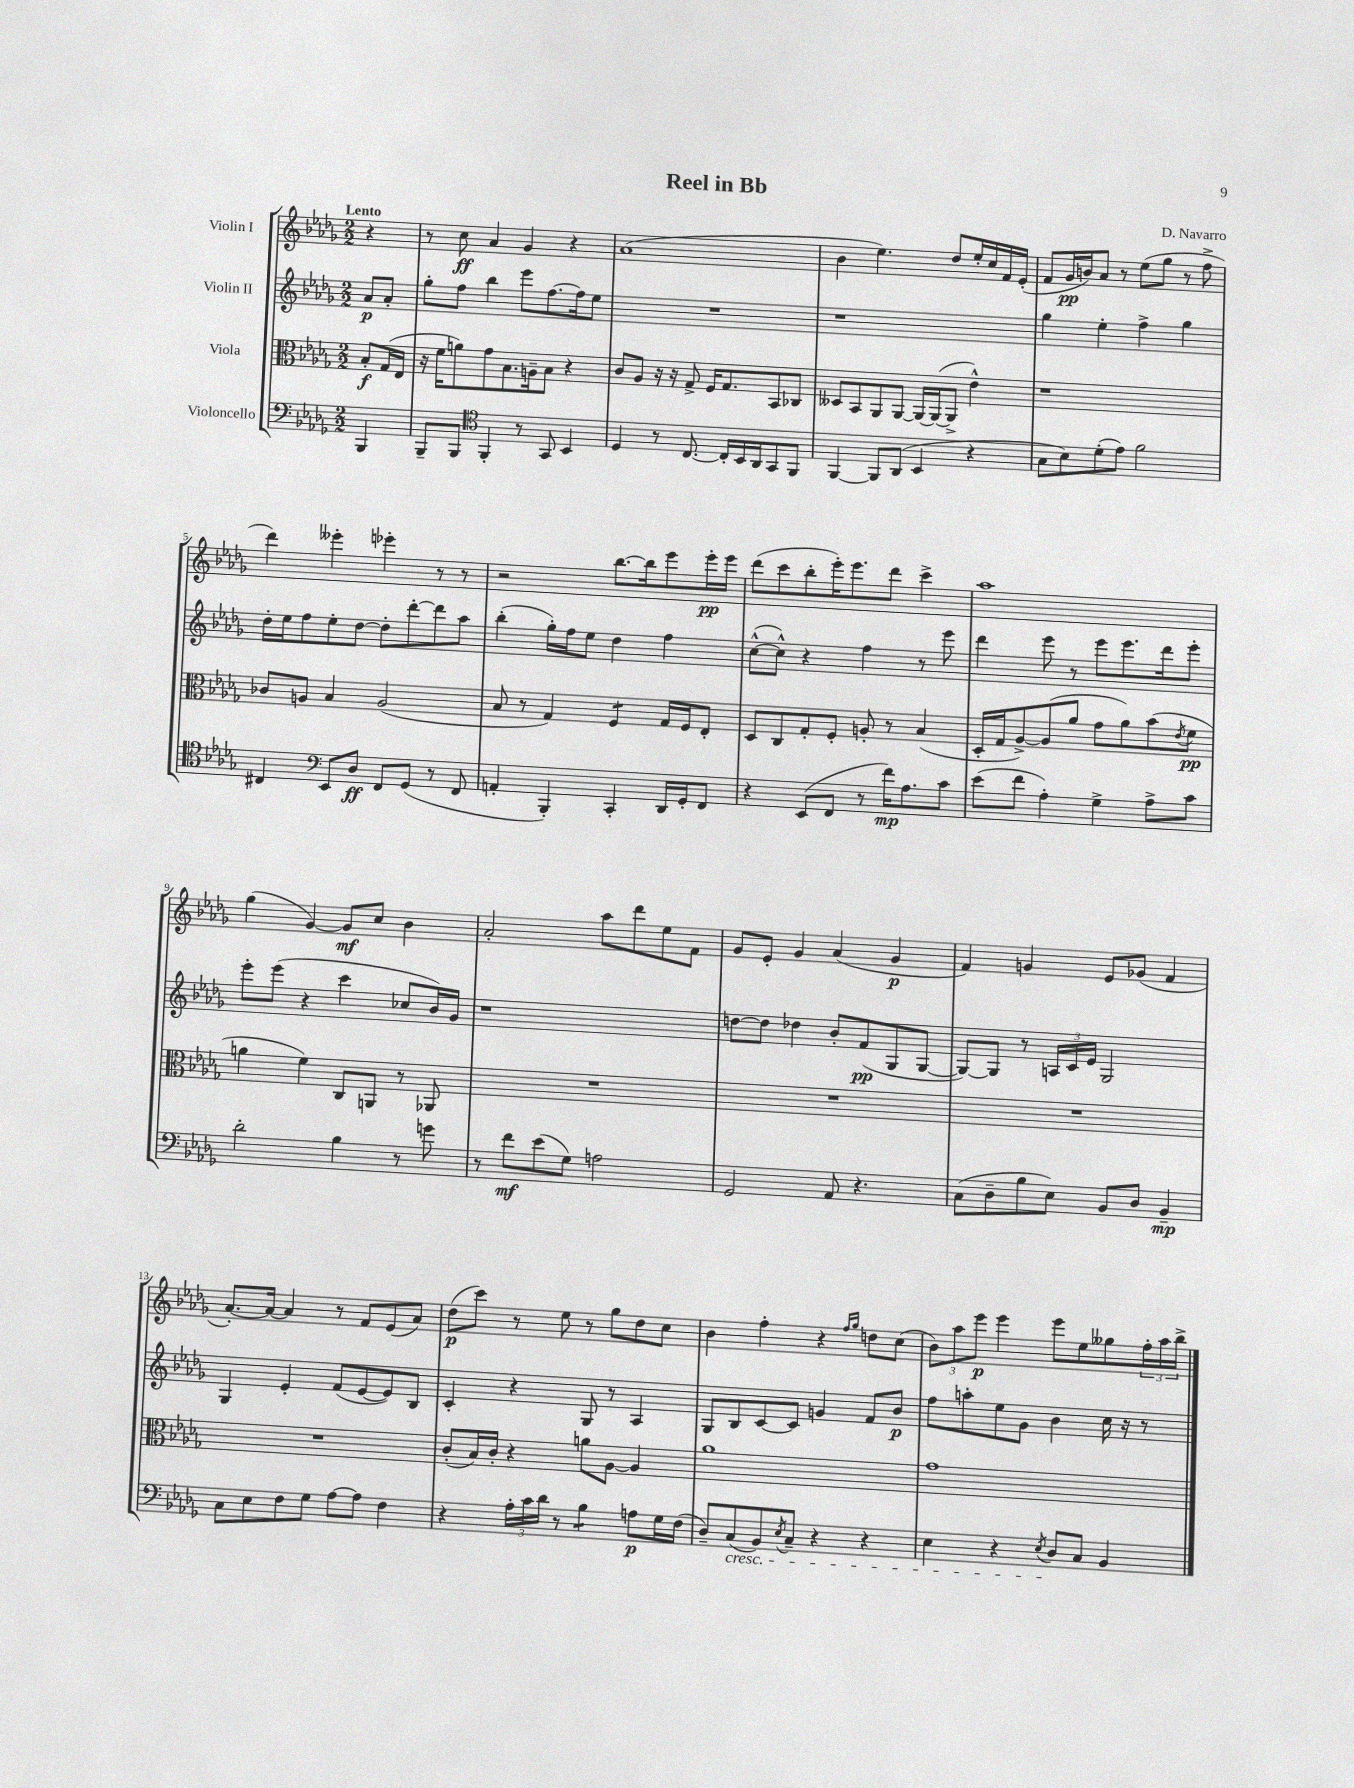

**kern	**dynam	**kern	**dynam	**kern	**dynam	**kern	**dynam
*part4	*part4	*part3	*part3	*part2	*part2	*part1	*part1
*staff4	*staff4	*staff3	*staff3	*staff2	*staff2	*staff1	*staff1
*I"Violoncello	*	*I"Viola	*	*I"Violin II	*	*I"Violin I	*
*clefF4	*	*clefC3	*	*clefG2	*	*clefG2	*
*k[b-e-a-d-g-]	*	*k[b-e-a-d-g-]	*	*k[b-e-a-d-g-]	*	*k[b-e-a-d-g-]	*
*M2/2	*	*M2/2	*	*M2/2	*	*M2/2	*
=	=	=	=	=	=	=	=
!	!	!	!	!	!	!LO:TX:a:B:t=Lento	!
4BBB-/	.	8B-'/L	f	8a-/L	p	4r	.
.	.	(16G-/L	.	8a-'/J	.	.	.
.	.	16E-/JJ	.	.	.	.	.
=1	=1	=1	=1	=1	=1	=1	=1
8BBB-~/L	.	16r	.	8gg-'\L	.	8r	.
.	.	16f\KL	.	.	.	.	.
8BBB-/J	.	8an\)	.	8ff\J	.	8cc\	ff
*clefC4	*	*	*	*	*	*	*
4FF'/	.	8g-\	.	4bb-\	.	4a-/	.
.	.	8.B-\	.	.	.	.	.
8r	.	.	.	8eee-\L	.	4g-/	.
.	.	16An~\k	.	.	.	.	.
8GG-/	.	8B-\J	.	[8.ff\	.	.	.
4BB-/	.	4r	.	.	.	4r	.
.	.	.	.	16ff\k]	.	.	.
.	.	.	.	8ee-\J	.	.	.
=2	=2	=2	=2	=2	=2	=2	=2
4D-/	.	8c/L	.	1r	.	(1a-	.
.	.	8A-/J	.	.	.	.	.
8r	.	16r	.	.	.	.	.
.	.	16r	.	.	.	.	.
[8.C/	.	8G-^/	.	.	.	.	.
.	.	16F/KL	.	.	.	.	.
16C'/LL]	.	8.G-/	.	.	.	.	.
16BB-/	.	.	.	.	.	.	.
16AA-/J	.	.	.	.	.	.	.
8GG-/	.	8BB-/	.	.	.	.	.
8FF/J	.	8C-X/J	.	.	.	.	.
=3	=3	=3	=3	=3	=3	=3	=3
[4FF/	.	8D--X/L	.	1r	.	4b-\	.
.	.	8BB-/	.	.	.	.	.
8FF/L]	.	8AA-/	.	.	.	4.ee-\)	.
(8AA-/J	.	[8AA-/J	.	.	.	.	.
4BB-/	.	16AA-/LL_	.	.	.	.	.
.	.	(16AA-/J_	.	.	.	.	.
.	.	8AA-^/J]	.	.	.	8dd-/L	.
4r	.	4e-^^\)	.	.	.	16ee-'/L	.
.	.	.	.	.	.	16cc/	.
.	.	.	.	.	.	16f/	.
.	.	.	.	.	.	(16e-'/JJ	.
=4	=4	=4	=4	=4	=4	=4	=4
8G-\L	.	1r	.	4gg-\	.	8f/L	.
8B-\)	.	.	.	.	.	16g-/L	pp
.	.	.	.	.	.	16bn/J)	.
(8d-'\	.	.	.	4ee-'\	.	8a-/J	.
8e-\J)	.	.	.	.	.	8r	.
2f\	.	.	.	4ff^\	.	(8ee-\L	.
.	.	.	.	.	.	8gg-\J	.
.	.	.	.	4gg-\	.	8r	.
.	.	.	.	.	.	8ff^\	.
!!LO:LB:g=z
=5	=5	=5	=5	=5	=5	=5	=5
4C#X/	.	8c-X/L	.	16dd-'\LL	.	4ddd-\)	.
.	.	.	.	16ee-\J	.	.	.
.	.	8An/J	.	8ff\	.	.	.
*clefF4	*	*	*	*	*	*	*
8EE-/L	.	4B-/	.	8ee-'\	.	4eee--X'\	.
8D-/J	ff	.	.	[8dd-\J	.	.	.
8FF/L	.	(2A/	.	8dd-'\L]	.	4eee-X'\	.
(8GG-/J	.	.	.	[8ddd-'\	.	.	.
8r	.	.	.	8ddd-\]	.	8r	.
8FF/	.	.	.	8aa-\J	.	8r	.
=6	=6	=6	=6	=6	=6	=6	=6
4AAn'/	.	8B-/	.	(4bb-'\	.	2r	.
.	.	8r	.	.	.	.	.
4BBB-'/)	.	4G-/)	.	16gg-'\LL)	.	.	.
.	.	.	.	16ff\J	.	.	.
.	.	.	.	8ee-\J	.	.	.
*	*	*tremolo	*	*	*	*	*
4CC'/	.	8F/L	.	4dd-\	.	[8.bb-\L	.
.	.	8F/J	.	.	.	.	.
*	*	*Xtremolo	*	*	*	*	*
.	.	.	.	.	.	16bb-\k]	.
16DD-/LL	.	16G-/LL	.	4ff\	.	8eee-\	.
16GG-'/J	.	16F/J	.	.	.	.	.
8FF/J	.	8E-'/J	.	.	.	16eee-'\L	pp
.	.	.	.	.	.	16eee-\JJ	.
=7	=7	=7	=7	=7	=7	=7	=7
4r	.	8D-/L	.	([8cc^^\L	.	(8ddd-\L	.
.	.	8C/	.	8cc^^\J])	.	8ccc\	.
(8EE-/L	.	8G-'/	.	4r	.	8bb-'\	.
8FF/J	.	8F'/J	.	.	.	16eee-'\K)	.
.	.	.	.	.	.	8.eee-\	.
8r	.	8An'/	.	4ff\	.	.	.
16f\KL)	mp	8r	.	.	.	8ddd-\J	.
8.A-\	.	.	.	.	.	.	.
.	.	(4B-/	.	8r	.	4ccc^\	.
8c\J	.	.	.	8eee-\	.	.	.
=8	=8	=8	=8	=8	=8	=8	=8
(8e-\L	.	16D-'/LL	.	4ddd-\	.	1aa-	.
.	.	16G-/J	.	.	.	.	.
8f\J	.	[8A-^/)	.	.	.	.	.
4A-'\)	.	(8A-/]	.	8eee-\	.	.	.
.	.	8a-/J	.	8r	.	.	.
4G-^\	.	8g-\L	.	8eee-\L	.	.	.
.	.	8a-\)	.	8.eee-\	.	.	.
8A-^\L	.	(8b-\	.	.	.	.	.
.	.	.	.	16ddd-\k	.	.	.
.	.	8qe-/	.	.	.	.	.
8c\J	.	8f\J	pp	8eee-'\J	.	.	.
!!LO:LB:g=z
=9	=9	=9	=9	=9	=9	=9	=9
2d-'\	.	4an\	.	8eee-'\L	.	(4gg-\	.
.	.	.	.	(8eee-\J	.	.	.
.	.	4f\)	.	4r	.	[4g-/)	.
4B-\	.	8C/L	.	4ccc\	.	8g-/L]	mf
.	.	8AAn/J	.	.	.	8cc/J	.
8r	.	8r	.	8cc-X/L	.	4b-\	.
8gn\	.	8AA-X/	.	16b-/L)	.	.	.
.	.	.	.	16g-/JJ	.	.	.
=10	=10	=10	=10	=10	=10	=10	=10
8r	.	1r	.	1r	.	2a-'/	.
8f\L	mf	.	.	.	.	.	.
(8e-\	.	.	.	.	.	.	.
8G-\J)	.	.	.	.	.	.	.
2An\	.	.	.	.	.	8aa-\L	.
.	.	.	.	.	.	8ddd-\	.
.	.	.	.	.	.	8ee-\	.
.	.	.	.	.	.	8f\J	.
=11	=11	=11	=11	=11	=11	=11	=11
2GG-/	.	1r	.	[8ddn\L	.	8g-/L	.
.	.	.	.	8dd\J]	.	8e-'/J	.
.	.	.	.	4dd-X\	.	4g-/	.
8AA-/	.	.	.	8b-'/L	.	(4a-/	.
4.r	.	.	.	(8f/	pp	.	.
.	.	.	.	8G-/	.	4g-/	p
.	.	.	.	[8G-/J	.	.	.
=12	=12	=12	=12	=12	=12	=12	=12
(8C\L	.	1r	.	8G-/L_)	.	4f/)	.
8D-~\	.	.	.	8G-/J]	.	.	.
8B-\	.	.	.	8r	.	4gn/	.
8E-\J)	.	.	.	24An/LL	.	.	.
.	.	.	.	24c/	.	.	.
.	.	.	.	24e-/JJ	.	.	.
8BB-/L	.	.	.	2G-/	.	8e-/L	.
8D-/J	.	.	.	.	.	(8g-X/J	.
4BB-~/	mp	.	.	.	.	4f/	.
!!LO:LB:g=z
=13	=13	=13	=13	=13	=13	=13	=13
8C\L	.	1r	.	4G-/	.	[8.a-'/L)	.
8E-\	.	.	.	.	.	.	.
.	.	.	.	.	.	16a-/Jk_	.
8F\	.	.	.	4e-'/	.	4a-/]	.
8G-\J	.	.	.	.	.	.	.
[8A-\L	.	.	.	(8f/L	.	8r	.
8A-\J]	.	.	.	[8e-/	.	8f/L	.
4F\	.	.	.	8e-/])	.	(8e-/	.
.	.	.	.	8B-/J	.	8a-/J)	.
=14	=14	=14	=14	=14	=14	=14	=14
4r	.	(8c'/L	.	4c'/	.	(8dd-\L	p
.	.	16B-/L)	.	.	.	8ccc\J)	.
.	.	16c'/JJ	.	.	.	.	.
24A-'\LL	.	4r	.	4r	.	8r	.
24c\	.	.	.	.	.	.	.
24d-\JJ	.	.	.	.	.	.	.
8r	.	.	.	.	.	8ee-\	.
*tremolo	*	*	*	*	*	*	*
8B-\L	.	8an\L	.	8G-/	.	8r	.
8B-\J	.	[8A-\J	.	8r	.	8gg-\L	.
*Xtremolo	*	*	*	*	*	*	*
8An\L	p	4A-/]	.	4A-/	.	8dd-\	.
16G-\L	.	.	.	.	.	8cc\J	.
(16F\JJ	.	.	.	.	.	.	.
=15	=15	=15	=15	=15	=15	=15	=15
8D-~/L)	.	1a-	.	8G-/L	.	4b-\	.
!LO:TX:b:i:t=cresc.	!	!	!	!	!	!	!
(8C/	.	.	.	8B-/	.	.	.
8BB-/)	.	.	.	[8c/	.	4ff'\	.
8qE-/	.	.	.	.	.	.	.
8C~/J	.	.	.	8c/J]	.	.	.
4r	.	.	.	4gn/	.	4r	.
.	.	.	.	.	.	16qqff/LL	.
.	.	.	.	.	.	16qqgg-/JJ	.
4r	.	.	.	8f/L	.	8ddn\L	.
.	.	.	.	8b-/J	p	(8cc\J	.
=16	=16	=16	=16	=16	=16	=16	=16
4E-\	.	1g-	.	8ff\L	.	12b-\L)	.
.	.	.	.	.	.	12aa-\	.
.	.	.	.	8aan'\	.	.	.
.	.	.	.	.	.	12eee-\J	p
4r	.	.	.	8ee-\	.	4eee-\	.
.	.	.	.	8g-\J	.	.	.
8qE-/	.	.	.	.	.	.	.
8D-/L	.	.	.	4b-\	.	8eee-\L	.
8C/J	.	.	.	.	.	8ee-\	.
4BB-/	.	.	.	16cc\	.	8gg--X\	.
.	.	.	.	16r	.	.	.
.	.	.	.	8r	.	24ff'\L	.
.	.	.	.	.	.	24aa-\	.
.	.	.	.	.	.	24bb-^\JJ	.
==	==	==	==	==	==	==	==
*-	*-	*-	*-	*-	*-	*-	*-
